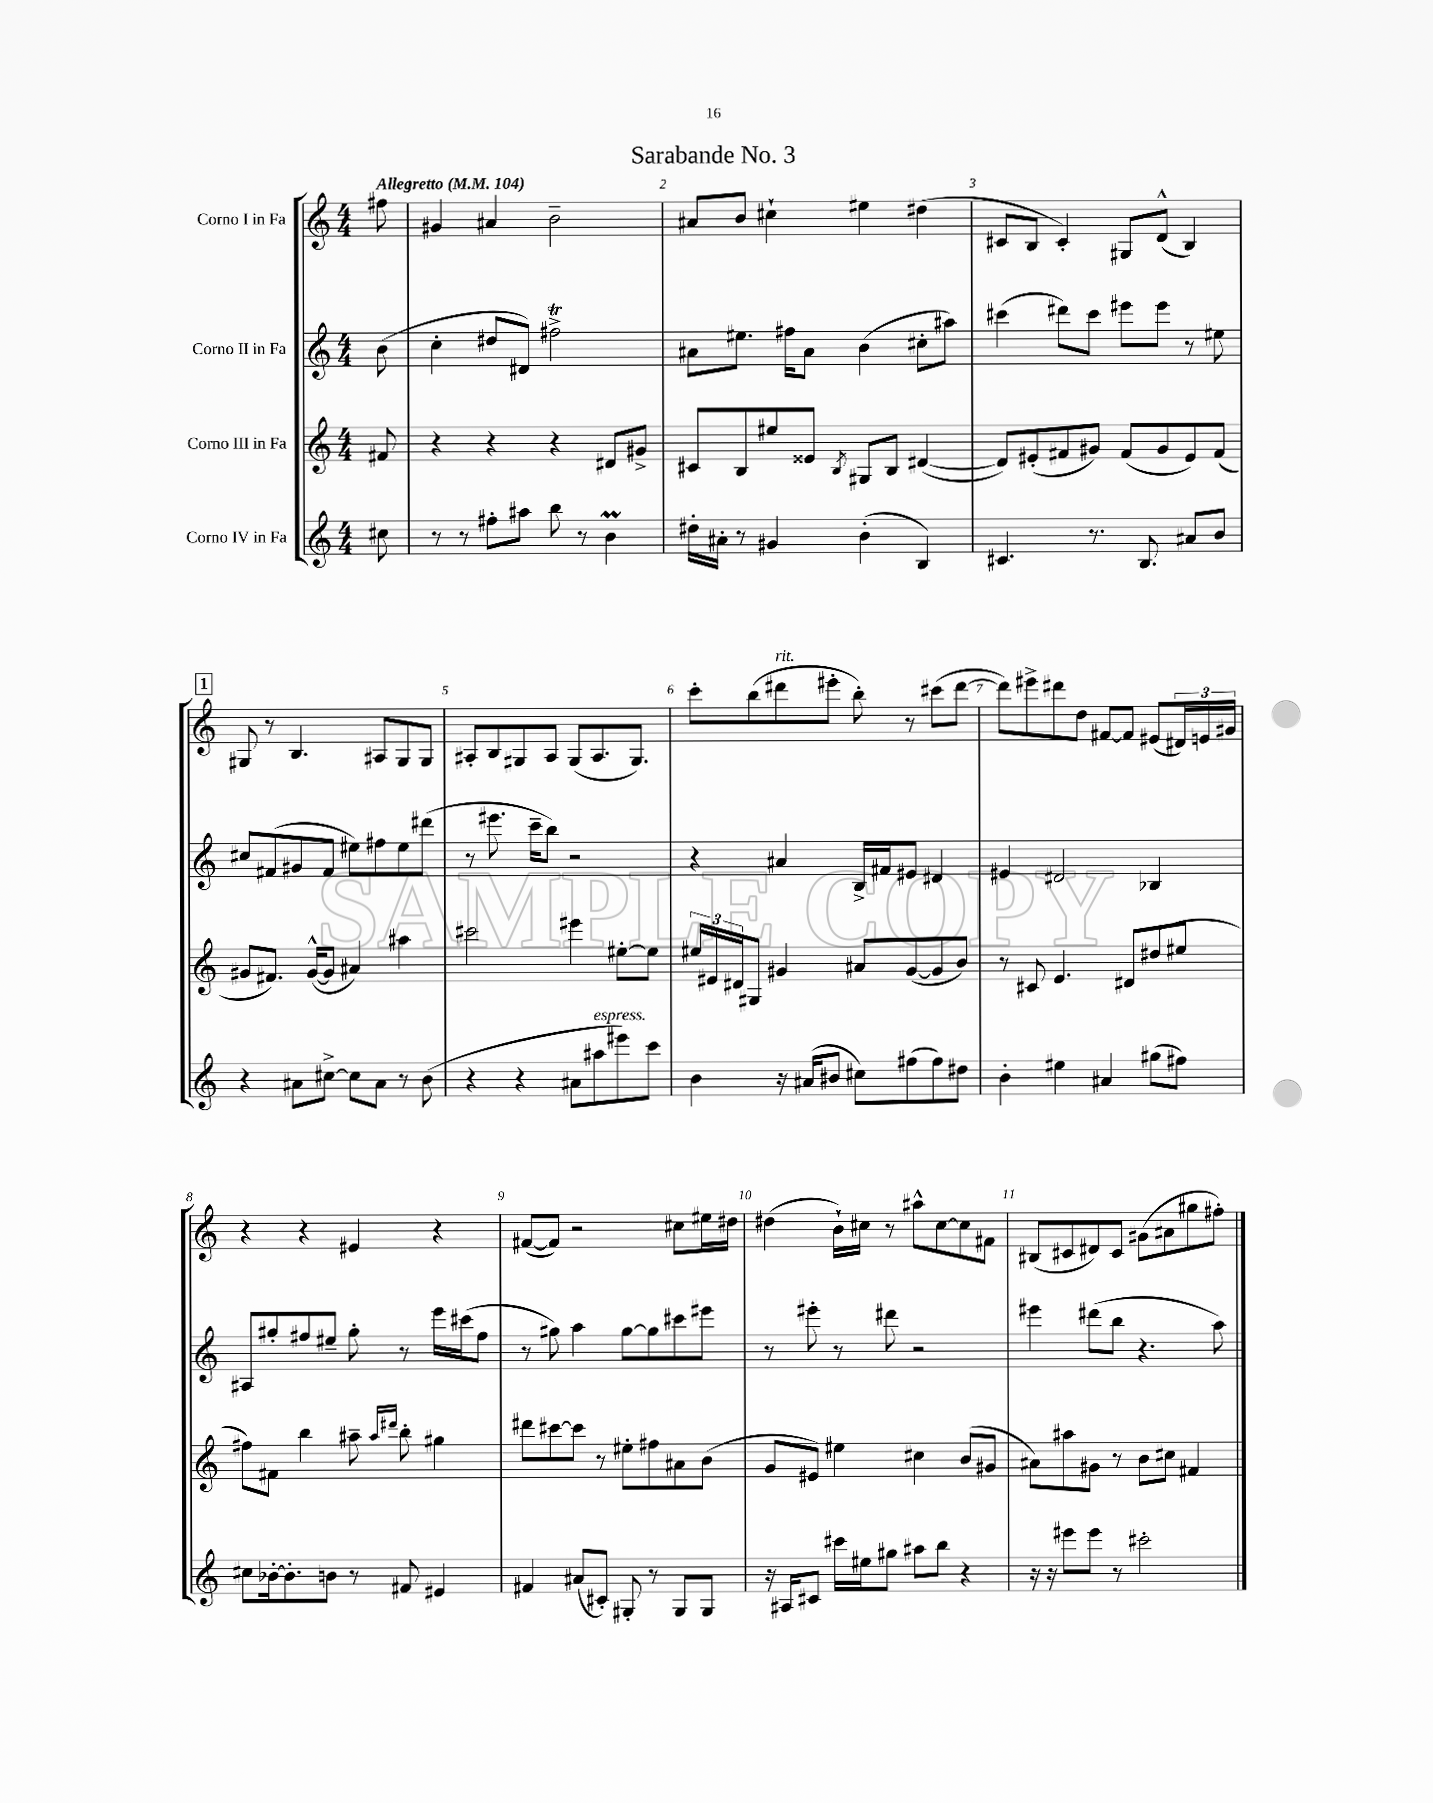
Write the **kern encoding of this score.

**kern	**kern	**kern	**kern
*staff4	*staff3	*staff2	*staff1
*clefG2	*clefG2	*clefG2	*clefG2
*k[]	*k[]	*k[]	*k[]
*M4/4	*M4/4	*M4/4	*M4/4
*MM104	*MM104	*MM104	*MM104
8cc#	8f#	(8b	8ff#
=	=	=	=
8r	4r	4cc'	4g#
8r	.	.	.
8ff#'	4r	8dd#	4a#
8aa#	.	8d#)	.
8bb	4r	2ff#^	2b~
8r	.	.	.
4b	8d#	.	.
.	8g#^	.	.
=	=	=	=
16dd#'	8c#	8a#	8a#
16a#'	.	.	.
8r	8B	8.ee#	8b
4g#	8ee#	.	4cc#`
.	.	16ff#	.
.	8e##	8a#	.
.	8qB	.	.
(4b'	8G#	(4b	4ee#
.	8B	.	.
4B)	([4d#	8cc#'	(4dd#
.	.	8aa#)	.
=	=	=	=
4.c#	8d#])	(4ccc#	8c#
.	(8e#'	.	8B
.	8f#	8ddd#)	4c#')
8.r	8g#)	8ccc#	.
.	(8f#	8eee#	8G#
8.B	.	.	.
.	8g#	8eee#	(8d^^
8a#	8e#)	8r	4B)
8b	(8f#	8ee#	.
=	=	=	=
4r	8g#	8cc#	8G#
.	8.f#)	(8f#	8r
8a#	.	8g#	4.B
.	([16g#^^	.	.
[8cc#^	8g#]	8f#	.
8cc#]	4a#)	8ee#)	.
8a#	.	8ff#	8A#
8r	4aa#	8ee#	8G#
(8b	.	(8ddd#	8G#
=	=	=	=
4r	2ccc#	8r	8A#'
.	.	8.eee#	8B
4r	.	.	8G#
.	.	16ccc~	.
.	.	8bb)	8A#
8a#	4eee#	2r	(8G#
8aa#	.	.	8.A#
8eee#)	[8ee#'	.	.
.	.	.	8.G#)
8ccc	8ee#]	.	.
=	=	=	=
4b	24ee#	4r	8ccc'
.	24e#	.	.
.	24d#	.	.
.	8G#	.	(8bb
16r	4g#	4a#	8ddd#
(16a#	.	.	.
8b#	.	.	8eee#'
8cc#)	8a#	16B^	8bb')
.	.	16f#	.
(8ff#	([8g#	8e#	8r
8ff#)	8g#]	4d#	(8ccc#
8dd#	8b)	.	[8ddd#
=	=	=	=
4b'	8r	4e#	8ddd#])
.	8c#	.	8eee#^
4ee#	4.e	2d#	8ddd#
.	.	.	8dd
4a#	.	.	[8f#
.	8d#	.	8f#]
(8gg#	(8dd#	4B-	(8e#
8ff#)	8ee#	.	24d#)
.	.	.	24e
.	.	.	24g#
=	=	=	=
8cc#	8ff#)	8A#	4r
[16b-'	8f#	8gg#'	.
8.b-']	.	.	.
.	4bb	8ff#	4r
8b	.	8ee#~	.
8r	8aa#~	8gg#'	4e#
.	16qqaa#	.	.
.	16qqddd#	.	.
8f#	8bb'	8r	.
4e#	4gg#	16eee	4r
.	.	(16ccc#	.
.	.	8ff#	.
=	=	=	=
4f#	8ddd#	8r	([8f#
.	[8ccc#	8gg#)	8f#])
(8a#	8ccc#]	4aa	2r
8c#')	8r	.	.
8G#'	8ee#'	[8gg#	.
8r	8ff#	8gg#]	.
8G#	8a#	8ccc#	8cc#
8G#	(8b	8eee#	16ee#
.	.	.	16dd#
=	=	=	=
16r	8g	8r	(4dd#
16A#	.	.	.
8c#	8e#)	8eee#'	.
16ccc#	4ee#	8r	16b`)
16ee#	.	.	16cc#
8gg#	.	8ddd#	8r
8aa#	4cc#	2r	8aa#^^
8bb	.	.	[8cc#
4r	(8b	.	8cc#]
.	8g#	.	8f#
=	=	=	=
16r	8a#)	4eee#	(8B#
16r	.	.	.
8eee#	8aa#	.	8c#
8eee#	8g#	(8ddd#	8d#)
8r	8r	8bb	8c#
2ccc#'	8b	4.r	(8g#
.	8cc#	.	8a#
.	4f#	.	8gg#
.	.	8aa)	8ff#')
==	==	==	==
*-	*-	*-	*-
